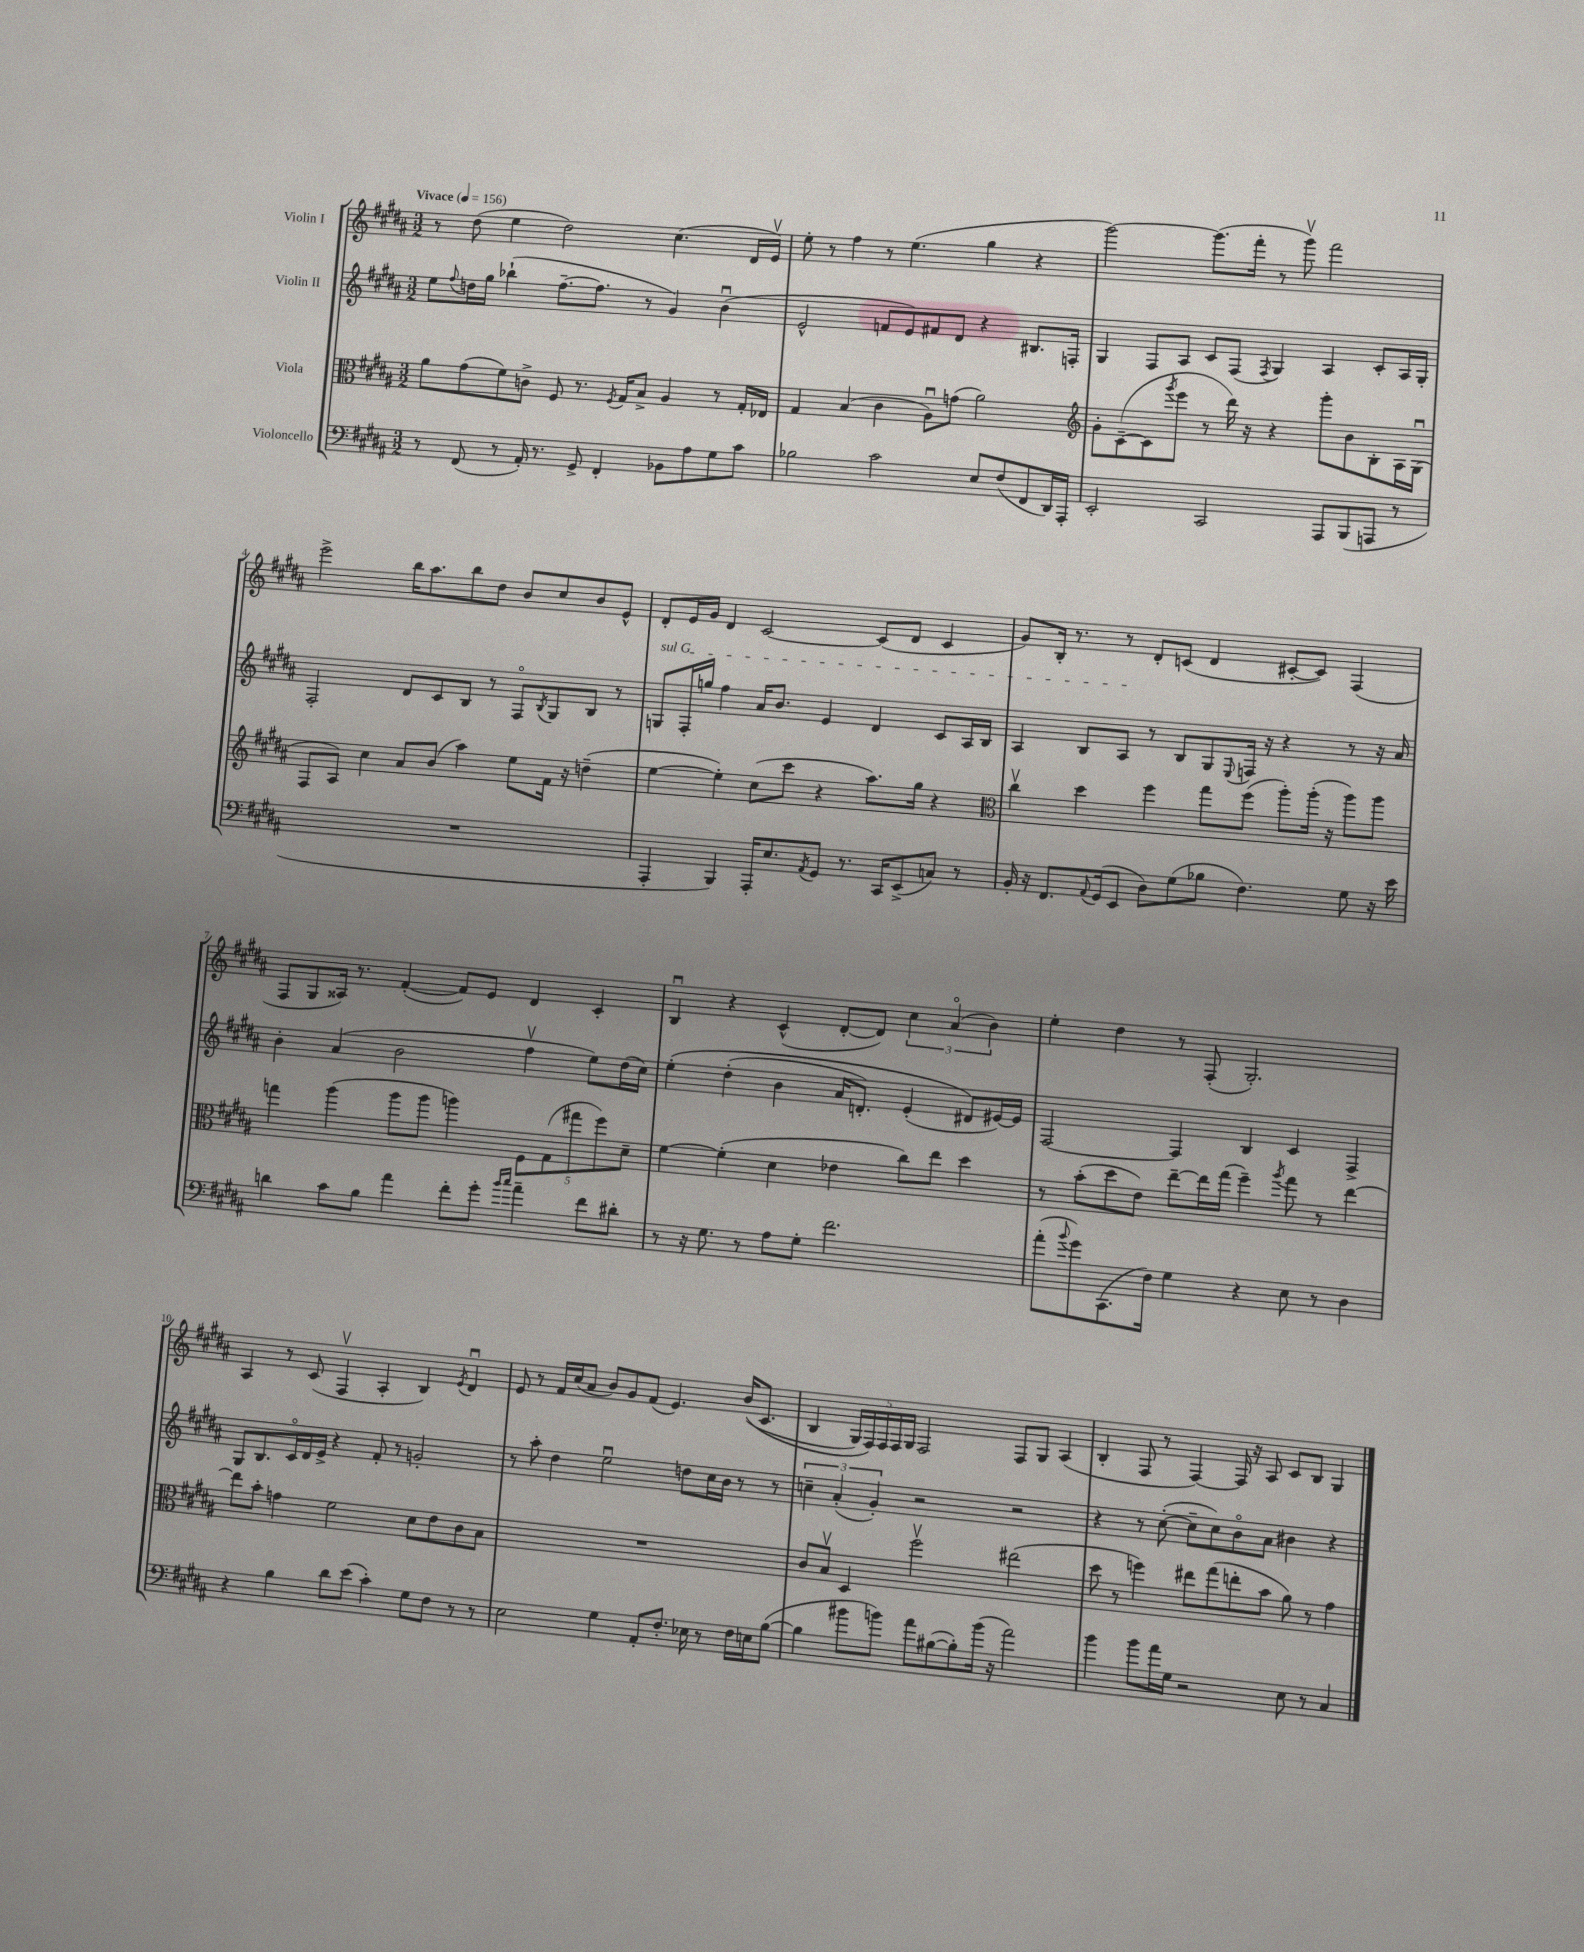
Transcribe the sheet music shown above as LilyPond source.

<<
\new StaffGroup <<
\new Staff = "s0" \with { instrumentName = "Violin I" } {
    \clef treble \key b \major \numericTimeSignature \time 3/2 \tempo "Vivace" 4 = 156
    r8 dis''8( e''4 dis''2) cis''4.( dis'16 e'16\upbow) |
    e''8-. r8 fis''4 r8 e''4.( gis''4 r4 |
    gis'''2~) gis'''8.( fis'''16-. r8 gis'''8\upbow) fis'''2 |
    e'''2-> b''16 ais''8. b''8 dis''8 b'8 cis''8 b'8 e'8-^ |
    dis'8-. e'16 gis'16 dis'4 cis'2~ cis'8( dis'8 cis'4 |
    gis'8) b16-. r8. r8 dis'8-. c'8( dis'4 cis'8~-. cis'8) fis4( |
    fis8 gis8 aisis16) r8. fis'4~-.( fis'8) e'8 dis'4 cis'4-. |
    b4\downbow r4 cis'4-^( dis'8~-. dis'8) \tuplet 3/2 { cis''4 ais'4\flageolet( b'4) } |
    e''4-. dis''4 r8 fis8-.( gis2.-.) |
    ais4 r8 cis'8( fis4\upbow ais4-. b4) \acciaccatura { e'8 } dis'4\downbow |
    e'8 r8 fis'16 cis''16( ais'8 b'8) gis'8 fis'8( e'4.) b'16(\( cis'8. |
    b4 \tuplet 5/4 { gis16) fis16\) fis16 fis16 gis16 } fis2 fis8 gis8 ais4( |
    b4-. fis8 r8 fis4~) fis16 r16 ais8 cis'8 b8 gis4 \bar "|." |
}
\new Staff = "s1" \with { instrumentName = "Violin II" } {
    \clef treble \key b \major \numericTimeSignature \time 3/2
    e''8 \appoggiatura { fis''8 } d''16 gis''16 bes''4-!( fis''8.~-- fis''8. r8 gis'4) b'4\downbow( |
    e'2-^ f'8 e'8) fis'8 dis'8 r4 bis8. f16-. |
    gis4 fis8 ais8 cis'8 fis8( \acciaccatura { fis8 } gis4) ais4 cis'8-. ais16 gis16-. |
    fis2-. dis'8 cis'8 b8 r8 fis8\flageolet \acciaccatura { b8 } gis8 b8 r8 |
    \once \override TextSpanner.bound-details.left.text = \markup { \italic "sul G" } g8\startTextSpan fis16-. g''16 fis''4 ais'16 b'8. e'4 dis'4 cis'8 ais16 b16 |
    ais4 b8 ais8\stopTextSpan r8 b8 gis8 \appoggiatura { e8 } f16 r16 r4 r8 r16 ais'16 |
    b'4-. ais'4( b'2 fis''4\upbow e''8) dis''16( cis''16) |
    e''4-.\( dis''4-.( b'4 ais'16 d'8.-.) e'4-.( dis'8\) eis'16~) eis'16 |
    fis2~ fis4 b4 cis'4 fis4-> |
    gis8 b8. cis'16\flageolet dis'16 e'16-> r4 fis'8-. r8 g'2-. |
    r8 ais''8-. dis''4 e''2\downbow d''8 cis''16 b'16 r8 r8 |
    \tuplet 3/2 { c''4-- ais'4-.( gis'4-.) } r2 r2 |
    r4 r8 cis''8~-.( cis''8-- cis''8) b'8\flageolet ais'8 bis'4 r4 \bar "|." |
}
\new Staff = "s2" \with { instrumentName = "Viola" } {
    \clef alto \key b \major \numericTimeSignature \time 3/2
    ais'8 gis'8( fis'8) c'8-> fis8 r8. \acciaccatura { fis8 } gis16 b8-> ais4 r8 gis16-. ees16 |
    gis4 b4( cis'4 ais8\downbow) g'8( ais'2) |
    \clef treble gis'8-. cis'8~--( cis'8 \acciaccatura { gis'''8 } e'''8 r8 dis'''16) r16 r4 gis'''8-. b'8 b8-. ais16 gis16\downbow( |
    fis8 ais8) cis''4 ais'8 b'8( ais''4) e''8 fis'16 r16 d''4--( |
    e''4~ e''4-.) cis''8( cis'''8 r4 ais''8.) gis''16 r4 |
    \clef alto cis''4\upbow dis''4 fis''4 gis''8 fis''8( ais''8-.) ais''16-.( r16 ais''8) ais''8 |
    g''4 ais''4( ais''8 ais''8 a''4) \tuplet 5/4 { fis8 gis8( gis''8 fis''8) dis'8-- } |
    fis'4~ fis'4-.( dis'4 ees'4 cis''8) e''8 dis''4 |
    r8 b'8-.( dis''8 e'8) e''8~-- e''16 gis''16( fis''4--) \acciaccatura { ais''8 } gis''8 r8 e''4~ |
    e''8 b'8-. g'4 fis'2 dis'8 e'8 cis'8 b8 |
    R1. |
    cis'8 b8\upbow dis4 fis''2\upbow eis''2( |
    dis''8 r8 f''4) eis''8 gis''8( e''8-. b'8 ais'8) r8 gis'4 \bar "|." |
}
\new Staff = "s3" \with { instrumentName = "Violoncello" } {
    \clef bass \key b \major \numericTimeSignature \time 3/2
    r8 fis,8( r8 ais,16-.) r8. gis,8-> fis,4-. bes,8 ais8 gis8 cis'8 |
    bes2 cis'2 e8 fis8( fis,8 dis,16) ais,,16-. |
    e,2-. cis,2 ais,,8 b,,8( a,,8 r8 |
    R1. |
    ais,,4-. b,,4) ais,,16-. e8. \acciaccatura { ais,8 } gis,8 r8. cis,16 e,8->( c8) r8 |
    b,16-. r16 fis,8. \appoggiatura { ais,8 } gis,16( e,8 dis8) gis8( bes8 fis4.) gis8 r16 e'16 |
    d'4 cis'8 b8 ais'4 fis'8-. gis'8-. \grace { b'16 cis''16 } ais'4-- fis'8 dis'8-. |
    r8 r16 gis8. r8 ais8 gis8-. fis'2. |
    ais'8-.( \appoggiatura { b'8 } gis'8) cis,8.( fis16) gis4 r4 e8 r8 dis4 |
    r4 b4 dis'8 e'8( cis'4-.) gis8 fis8 r8 r8 |
    e2 gis4 ais,8-. fis8.-. ees16 r8 fis16 e16 b8~( |
    b4 bis'8 b'8) ais'8 bis8~( bis8-.) b'16( r16 ais'2) |
    b'4 b'8 ais'16 gis16 r2 e8 r8 cis4 \bar "|." |
}
>>
>>
